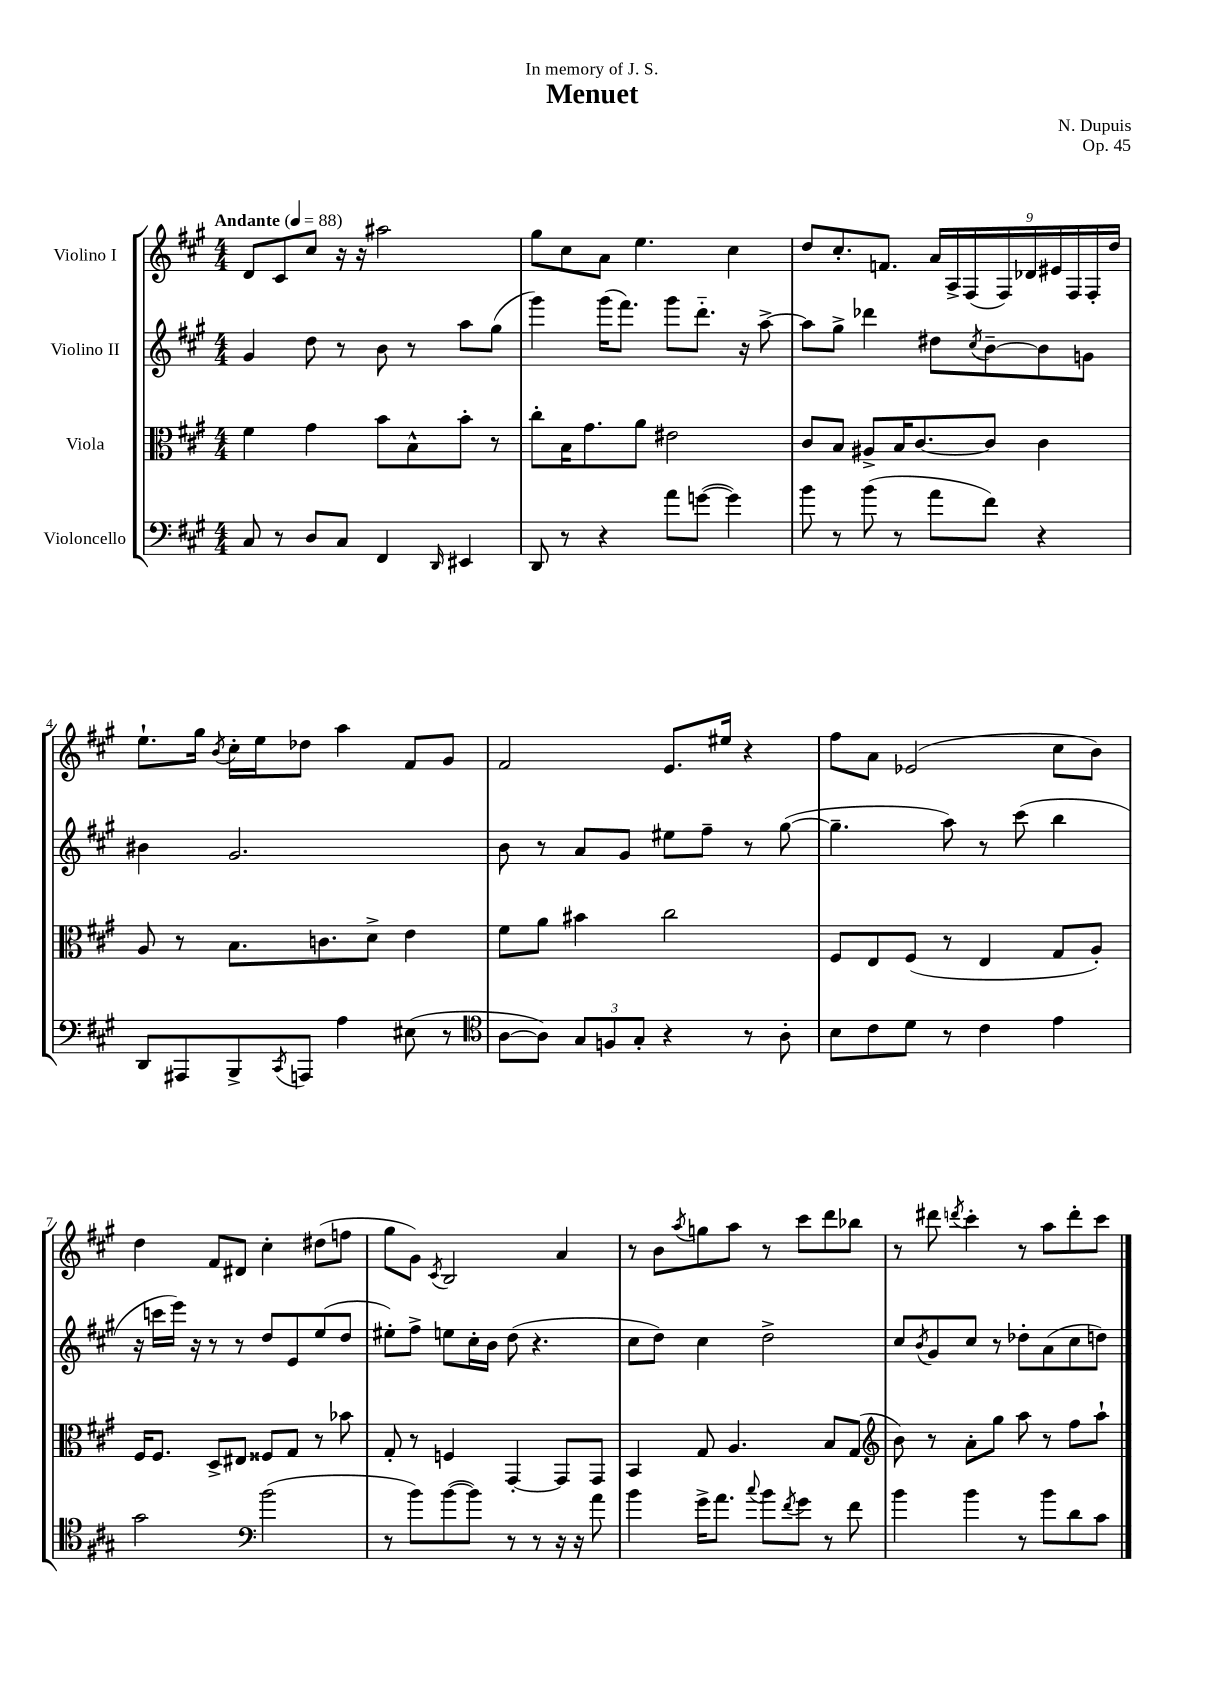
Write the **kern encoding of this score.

**kern	**kern	**kern	**kern
*staff4	*staff3	*staff2	*staff1
*clefF4	*clefC3	*clefG2	*clefG2
*k[f#c#g#]	*k[f#c#g#]	*k[f#c#g#]	*k[f#c#g#]
*M4/4	*M4/4	*M4/4	*M4/4
*MM88	*MM88	*MM88	*MM88
8C#	4f#	4g#	8d
8r	.	.	8c#
8D	4g#	8dd	8cc#
8C#	.	8r	16r
.	.	.	16r
4FF#	8b	8b	2aa#
.	8B^^	8r	.
16qqDD	.	.	.
4EE#	8b'	8aa	.
.	8r	(8gg#	.
=	=	=	=
8DD	8cc#'	4ggg#)	8gg#
8r	16B	.	8cc#
.	8.g#	.	.
4r	.	(16ggg#	8a
.	.	8.fff#)	.
.	8a	.	4.ee
8a	2e#	8ggg#	.
([8g	.	8.ddd'~	.
4g])	.	.	4cc#
.	.	16r	.
.	.	[8aa^	.
=	=	=	=
8b	8c#	8aa]	8dd
8r	8B	8gg#^	8.cc#'
(8b	8A#^	4ddd-	.
.	.	.	8.f
8r	16B	.	.
.	[8.c#	.	.
8a	.	8dd#	18a
.	.	.	18A^
.	.	.	(18F#
.	.	8qcc#	.
8f#)	8c#]	[8b~	.
.	.	.	18F#)
.	.	.	18d-
4r	4c#	8b]	.
.	.	.	18e#
.	.	.	18F#
.	.	8g	.
.	.	.	18F#'
.	.	.	18dd
=	=	=	=
8DD	8A	4b#	8.ee`
8AAA#	8r	.	.
.	.	.	16gg#
.	.	.	8qb
8BBB^	8.B	2.g#	16cc#'
.	.	.	16ee
8qCC#	.	.	.
8AAA	.	.	8dd-
.	8.c	.	.
4A	.	.	4aa
.	8d^	.	.
(8E#	4e	.	8f#
8r	.	.	8g#
=	=	=	=
*clefC4	*	*	*
[8A	8f#	8b	2f#
8A])	8a	8r	.
12G#	4b#	8a	.
12F	.	.	.
.	.	8g#	.
12G#'	.	.	.
4r	2cc#	8ee#	8.e
.	.	8ff#~	.
.	.	.	16ee#
8r	.	8r	4r
8A'	.	([8gg#	.
=	=	=	=
8B	8F#	4.gg#~]	8ff#
8c#	8E	.	8a
8d	(8F#	.	(2e-
8r	8r	8aa)	.
4c#	4E	8r	.
.	.	(8ccc#	.
4e	8G#	4bb	8cc#
.	8A')	.	8b)
=	=	=	=
2g#	16F#	16r	4dd
.	8.F#	16ccc	.
.	.	16eee)	.
.	.	16r	.
.	8D^	8r	8f#
.	8E#	8r	8d#
*clefF4	*	*	*
(2b	8F##	8dd	4cc#'
.	8G#	8e	.
.	8r	(8ee	(8dd#
.	8b-	8dd	8ff
=	=	=	=
8r	8G#'	8ee#')	8gg#
8b)	8r	8ff#^	8g#)
.	.	.	8qc#
([8b	4F	8ee	2B
8b])	.	16cc#'	.
.	.	16b	.
8r	[4GG#'	(8dd	.
8r	.	4.r	.
16r	8GG#]	.	4a
16r	.	.	.
8a	8GG#	.	.
=	=	=	=
4b	4BB	8cc#	8r
.	.	8dd)	8b
.	.	.	8qaa
16g#^	8G#	4cc#	8gg
8.a	.	.	.
.	4.A	.	8aa
8qqcc#	.	.	.
8b	.	2dd^	8r
8qf#	.	.	.
8g#	.	.	8ccc#
8r	8B	.	8ddd
8f#	(8G#	.	8bb-
=	=	=	=
*	*clefG2	*	*
4b	8b)	8cc#	8r
.	.	8qb	.
.	8r	8g#	8ddd#
.	.	.	8qddd
4b	8a'	8cc#	4ccc#'
.	8gg#	8r	.
8r	8aa	8dd-'	8r
8b	8r	(8a	8aa
8d	8ff#	8cc#	8ddd'
8c#	8aa`	8dd)	8ccc#
==	==	==	==
*-	*-	*-	*-
